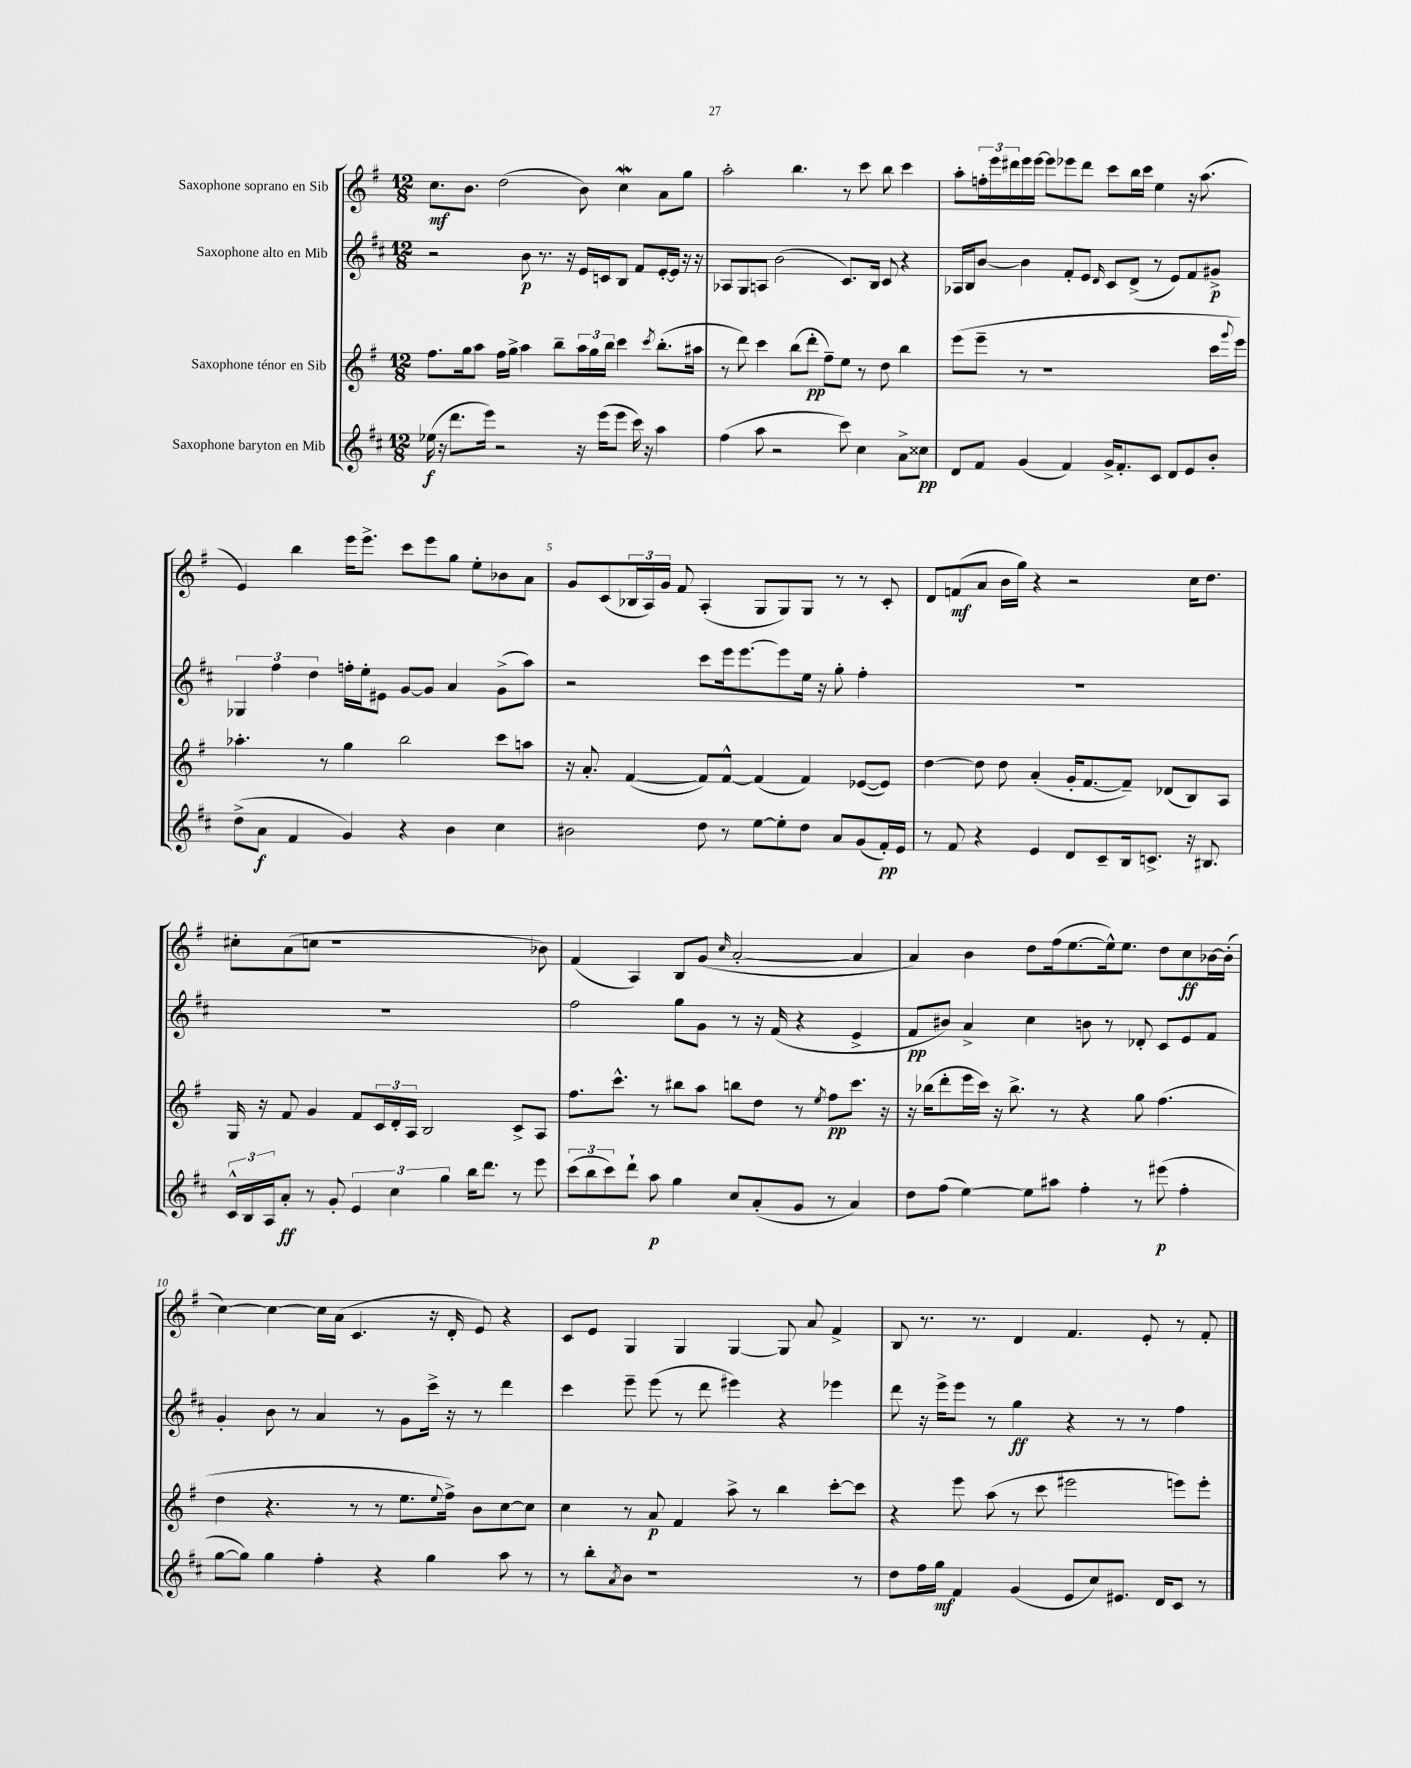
<<
\new StaffGroup <<
\new Staff = "s0" \with { instrumentName = "Saxophone soprano en Sib" } {
    \clef treble \key g \major \numericTimeSignature \time 12/8
    c''8.\mf b'8. d''2( b'8) c''4\mordent a'8 g''8 |
    a''2-. b''4. r8 c'''8 b''8 c'''4 |
    a''8-. \tuplet 3/2 { f''16-. e'''16 dis'''16 } e'''16 e'''16~ e'''8 ees'''8 dis'''8 c'''8 b''16 c'''16 e''4 r16 a''8.( |
    e'4) b''4 e'''16 e'''8.-> c'''8 e'''8 g''8 e''8-. bes'8 a'8 |
    g'8 c'8( \tuplet 3/2 { bes16 a16) g'16 } fis'8 a4-.( g8 g8) g8 r8 r8 c'8-. |
    d'8 f'8\mf( a'8 b'16 g''16) r4 r2 c''16 d''8. |
    cis''8-. a'8( c''8 r1 bes'8) |
    fis'4( a4) b8 g'8( \grace { c''16 } a'2~-. a'4 |
    a'4) b'4 d''8 fis''16( e''8.~ e''16-^) e''8. d''8 c''8\ff bes'16~ bes'16-.( |
    c''4~) c''4~ c''16 a'16( c'4. r16 d'16-. e'8) r4 |
    c'8 e'8 g4 g4 g4~ g8 a'8 fis'4-> |
    b8 r8. r8. d'4 fis'4. e'8-. r8 fis'8-. \bar "|." |
}
\new Staff = "s1" \with { instrumentName = "Saxophone alto en Mib" } {
    \clef treble \key d \major \numericTimeSignature \time 12/8
    r2 b'8\p r8. r16 e'16 c'16 b8 fis'8 e'16~-. e'16 r16 r16 |
    aes8 g8 a8 b'2( cis'8.) b16 cis'8 r4 |
    aes16 b16 b'8~ b'4 fis'8-. e'8 \grace { d'16 } cis'8 d'8->( r8 e'8) fis'8 gis'8->\p |
    \tuplet 3/2 { ges4 fis''4 d''4 } f''16-. e''16-. eis'8 g'8~ g'8 a'4 g'8->( a''8) |
    r2 cis'''8 e'''16 e'''8.~ e'''8 e''16 r16 g''8-. fis''4-. |
    R1. |
    R1. |
    fis''2 g''8 g'8 r8 r16 fis'16( r4 e'4-> |
    fis'8\pp bis'8) a'4-> cis''4 b'8 r8 des'8-. cis'8 e'8 fis'8 |
    g'4-. b'8 r8 a'4 r8 g'8 cis'''16-> r16 r8 d'''4 |
    cis'''4 e'''8-- e'''8( r8 d'''8 eis'''4) r4 ees'''4 |
    d'''8 r16 e'''16-> e'''8 r8 g''4\ff r4 r8 r8 fis''4 \bar "|." |
}
\new Staff = "s2" \with { instrumentName = "Saxophone ténor en Sib" } {
    \clef treble \key g \major \numericTimeSignature \time 12/8
    fis''8. g''16 a''8 fis''16 g''16-> a''4 b''8-- \tuplet 3/2 { a''16 g''16 b''16 } c'''4 \acciaccatura { c'''8 } b''8.-.( ais''16 |
    r8 d'''8) c'''4 b''8( d'''8-.\pp fis''8--) e''8 r8 d''8 b''4 |
    e'''8( e'''8-- r8 r1 c'''16 \appoggiatura { g'''8 } e'''16) |
    aes''4.-. r8 g''4 b''2 c'''8 a''8 |
    r16 a'8.-. fis'4~( fis'8) fis'8~-^ fis'4( fis'4) ees'8~( ees'8) |
    d''4~ d''8 d''8 a'4-.( g'16-. fis'8.~ fis'8--) des'8( b8) a8 |
    g16 r16 fis'8 g'4 fis'8 \tuplet 3/2 { c'16 d'16-. a16 } b2 c'8-> a8 |
    fis''8. c'''8.-^ r8 bis''8 a''8 b''8 d''8 r8 \acciaccatura { e''8 } fis''8\pp c'''8. r16 |
    r16 bes''16( d'''8-. e'''16 c'''16) r16 bes''8.-> r8 r4 g''8 fis''4.( |
    d''4 r4. r8 r8 e''8. \appoggiatura { e''8 } fis''16->) b'8 c''8~ c''8 |
    c''4 r8 a'8\p fis'4 a''8-> r8 b''4 c'''8~-. c'''8 |
    r4 e'''8 a''8( r8 c'''8 eis'''2 e'''8) e'''8-. \bar "|." |
}
\new Staff = "s3" \with { instrumentName = "Saxophone baryton en Mib" } {
    \clef treble \key d \major \numericTimeSignature \time 12/8
    ees''16\f( r16 d'''8. e'''16) r2 r16 e'''16( e'''8 cis'''16) r16 a''4 |
    fis''4( a''8 r2 cis'''8) cis''4 a'8-> cisis''8\pp |
    d'8 fis'8 g'4( fis'4) g'16-> fis'8.-. cis'8 d'8 e'8 b'8-. |
    d''8->( a'8\f fis'4 g'4) r4 b'4 cis''4 |
    bis'2 d''8 r8 e''8~ e''8-. d''8 a'8 g'8( fis'16-.\pp) e'16 |
    r8 fis'8 r4 e'4 d'8 cis'8-- b16 c'8.-> r16 bis8. |
    \tuplet 3/2 { cis'16-^ b16 a16 } a'8-.\ff r8 g'8-. \tuplet 3/2 { e'4 cis''4 g''4 } b''16 d'''8. r8 e'''8 |
    \tuplet 3/2 { cis'''8( b''8 cis'''8) } d'''8-! a''8\p g''4 cis''8 a'8-.( g'8 r8 a'4) |
    d''8 fis''8( e''4~) e''8 ais''8 fis''4-. r8 eis'''8\p( fis''4-. |
    g''8~ g''8) g''4 fis''4-. r4 g''4 a''8 r8 |
    r8 b''8-. \acciaccatura { a'8 } b'8 r1 r8 |
    d''8 fis''16 g''16\mf fis'4 g'4( e'8 cis''8) eis'8. d'16 cis'8 r8 \bar "|." |
}
>>
>>
\layout { \context { \Score \override BarNumber.break-visibility = ##(#f #t #t) barNumberVisibility = #(every-nth-bar-number-visible 5) } }
